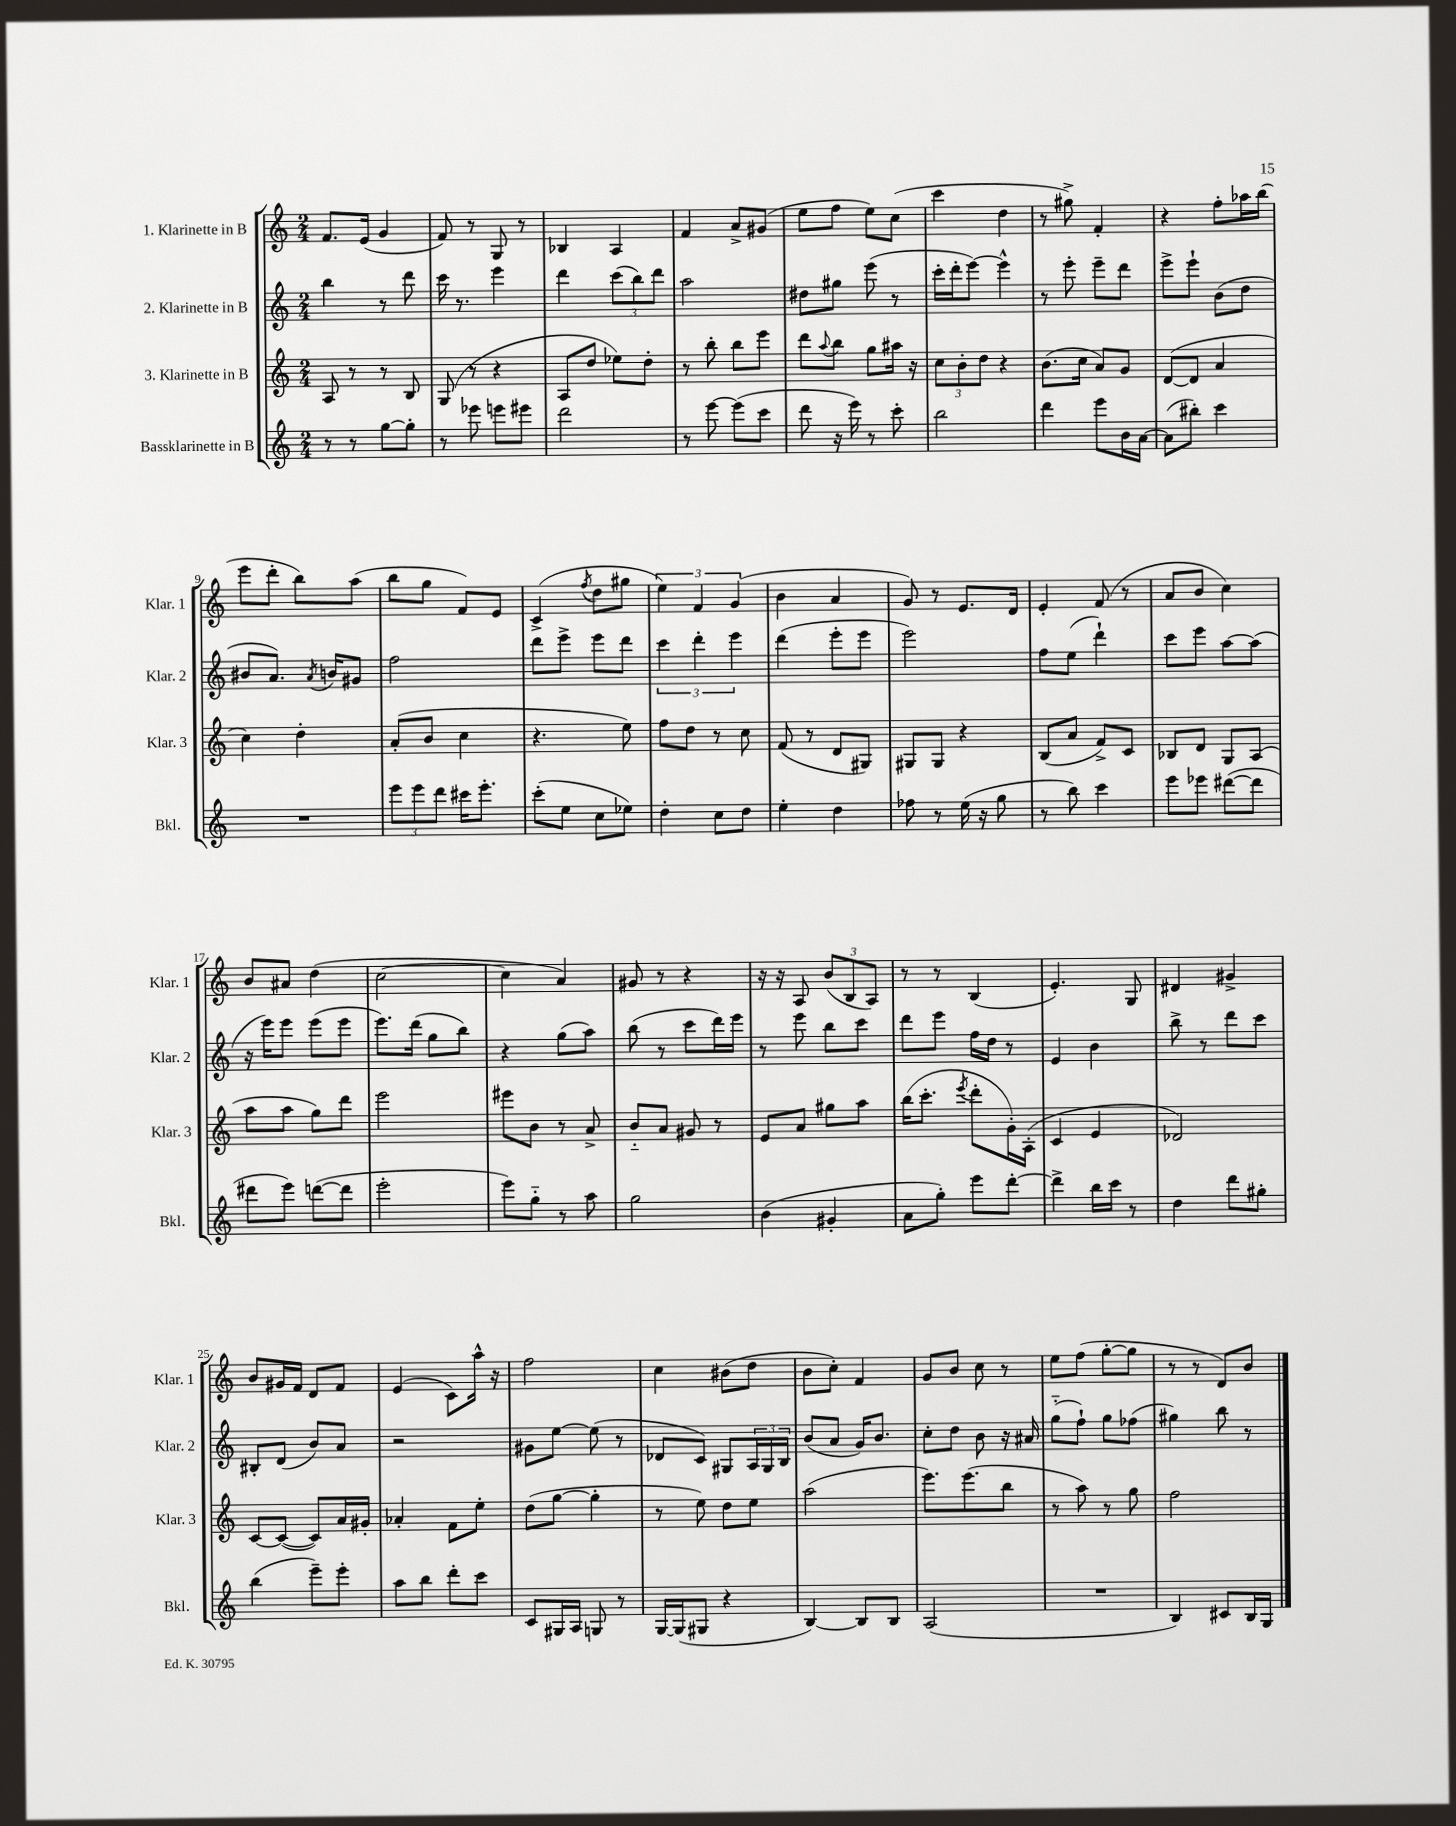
<<
\new StaffGroup <<
\new Staff = "s0" \with { instrumentName = "1. Klarinette in B" shortInstrumentName = "Klar. 1" } {
    \clef treble \key c \major \numericTimeSignature \time 2/4
    f'8. e'16( g'4 |
    f'8) r8 g8 r8 |
    bes4 a4 |
    f'4 a'8-> gis'8( |
    e''8 f''8 e''8) c''8( |
    c'''4 d''4 |
    r8 gis''8->) f'4-. |
    r4 f''8-. aes''16 b''16( |
    e'''8 d'''8-. b''8) a''8( |
    b''8 g''8 f'8) e'8 |
    c'4->( \acciaccatura { f''8 } d''8 gis''8 |
    \tuplet 3/2 { e''4) f'4 g'4( } |
    b'4 a'4 |
    g'8) r8 e'8. d'16 |
    e'4-. f'8( r8 |
    a'8 b'8 c''4) |
    b'8 ais'8 d''4( |
    c''2~ |
    c''4 a'4) |
    gis'8 r8 r4 |
    r16 r16 a8 \tuplet 3/2 { b'8( b8 a8) } |
    r8 r8 b4( |
    e'4.-.) g8 |
    dis'4 gis'4-> |
    b'8 gis'16 f'16 d'8 f'8 |
    e'4( c'8) a''16-^ r16 |
    f''2 |
    c''4 bis'8( d''8 |
    b'8 c''8-.) f'4 |
    g'8 b'8 c''8 r8 |
    e''8 f''8( g''8~-. g''8 |
    r8 r8 d'8) b'8 \bar "|." |
}
\new Staff = "s1" \with { instrumentName = "2. Klarinette in B" shortInstrumentName = "Klar. 2" } {
    \clef treble \key c \major \numericTimeSignature \time 2/4
    b''4 r8 d'''8 |
    c'''16 r8. e'''4 |
    d'''4 \tuplet 3/2 { c'''8( b''8) d'''8 } |
    a''2 |
    dis''8 gis''8 e'''8( r8 |
    c'''16-. d'''16-. e'''8~) e'''4-^ |
    r8 e'''8-. e'''8-- d'''8 |
    e'''8-> e'''8-! b'8( d''8 |
    bis'8 a'8.) \acciaccatura { a'8 } b'16 gis'8 |
    f''2 |
    d'''8 e'''8-> e'''8 d'''8 |
    \tuplet 3/2 { c'''4 d'''4-. e'''4 } |
    d'''4( e'''8-. e'''8 |
    e'''2) |
    f''8 e''8( d'''4-!) |
    c'''8 e'''8 a''8~ a''8( |
    r16 e'''16) e'''8 e'''8( e'''8 |
    e'''8.) d'''16( g''8 b''8) |
    r4 g''8( a''8) |
    b''8( r8 c'''8 d'''16) e'''16 |
    r8 e'''8 b''8 c'''8 |
    d'''8 e'''8 f''16 d''16 r8 |
    e'4 b'4 |
    b''8-> r8 d'''8 c'''8 |
    bis8-. d'8( b'8) a'8 |
    r2 |
    gis'8 e''8~ e''8( r8 |
    des'8 c'8) gis8 \tuplet 3/2 { a16 gis16 b16 } |
    b'8( a'8 g'16) b'8. |
    c''8-. d''8 b'8 r16 ais'16 |
    g''8-_( f''8-!) g''8 fes''8( |
    gis''4) b''8 r8 \bar "|." |
}
\new Staff = "s2" \with { instrumentName = "3. Klarinette in B" shortInstrumentName = "Klar. 3" } {
    \clef treble \key c \major \numericTimeSignature \time 2/4
    a8 r8 r8 b8 |
    g8( r8 r4 |
    a8 d''8 ees''8) d''8-. |
    r8 b''8-. b''8 e'''8 |
    d'''8 \appoggiatura { a''8 } b''8 g''8 ais''16 r16 |
    \tuplet 3/2 { c''8 b'8-. d''8 } r4 |
    b'8.( c''16 a'8) g'8 |
    d'8~( d'8 a'4 |
    c''4) d''4-. |
    a'8-.( b'8 c''4 |
    r4. e''8) |
    f''8 d''8 r8 c''8 |
    f'8( r8 d'8 gis8) |
    gis8 gis8 r4 |
    b8( a'8 f'8->) c'8 |
    bes8 d'8 g8 a8( |
    a''8 a''8 g''8) d'''8 |
    e'''2 |
    eis'''8 b'8 r8 a'8-> |
    b'8-_ a'8 gis'8 r8 |
    e'8 a'8 gis''8 a''8 |
    b''16( c'''8.-. \acciaccatura { e'''8 } d'''8-. g'16-.) a16-.( |
    c'4 e'4 |
    des'2) |
    c'8~ c'8~( c'8) a'16 gis'16-. |
    aes'4-. f'8 e''8-. |
    d''8( g''8~ g''4-. |
    r8 e''8) d''8 e''8 |
    a''2( |
    e'''8.) e'''8.( b''8 |
    r8 a''8) r8 g''8 |
    f''2 \bar "|." |
}
\new Staff = "s3" \with { instrumentName = "Bassklarinette in B" shortInstrumentName = "Bkl." } {
    \clef treble \key c \major \numericTimeSignature \time 2/4
    r8 r8 g''8~ g''8-. |
    r8 ees'''8 e'''8 eis'''8 |
    d'''2 |
    r8 e'''8~ e'''8( c'''8 |
    d'''8 r16 e'''16) r8 c'''8-. |
    b''2 |
    d'''4 e'''8 b'16 a'16~ |
    a'8( bis''8-.) c'''4 |
    R2 |
    \tuplet 3/2 { e'''8 e'''8 d'''8 } cis'''16 e'''8.-. |
    c'''8-.( e''8 c''8 ees''8) |
    d''4-. c''8 d''8 |
    e''4-. d''4 |
    fes''8 r8 e''16( r16 g''8 |
    r8 b''8) c'''4 |
    e'''8 ees'''8 dis'''8~( dis'''8 |
    dis'''8 e'''8) d'''8~( d'''8 |
    e'''2-. |
    e'''8) g''8-_ r8 a''8 |
    g''2 |
    b'4( gis'4-. |
    a'8 g''8-.) e'''8 d'''8~-. |
    d'''4-> b''16 c'''16 r8 |
    d''4 d'''8 gis''8-. |
    b''4( e'''8--) e'''8-. |
    a''8 b''8 d'''8-. c'''8 |
    c'8 gis16 a16 g8 r8 |
    g16~ g16( gis8 r4 |
    b4~) b8 b8 |
    a2( |
    R2 |
    b4) cis'8 b16 g16 \bar "|." |
}
>>
>>
